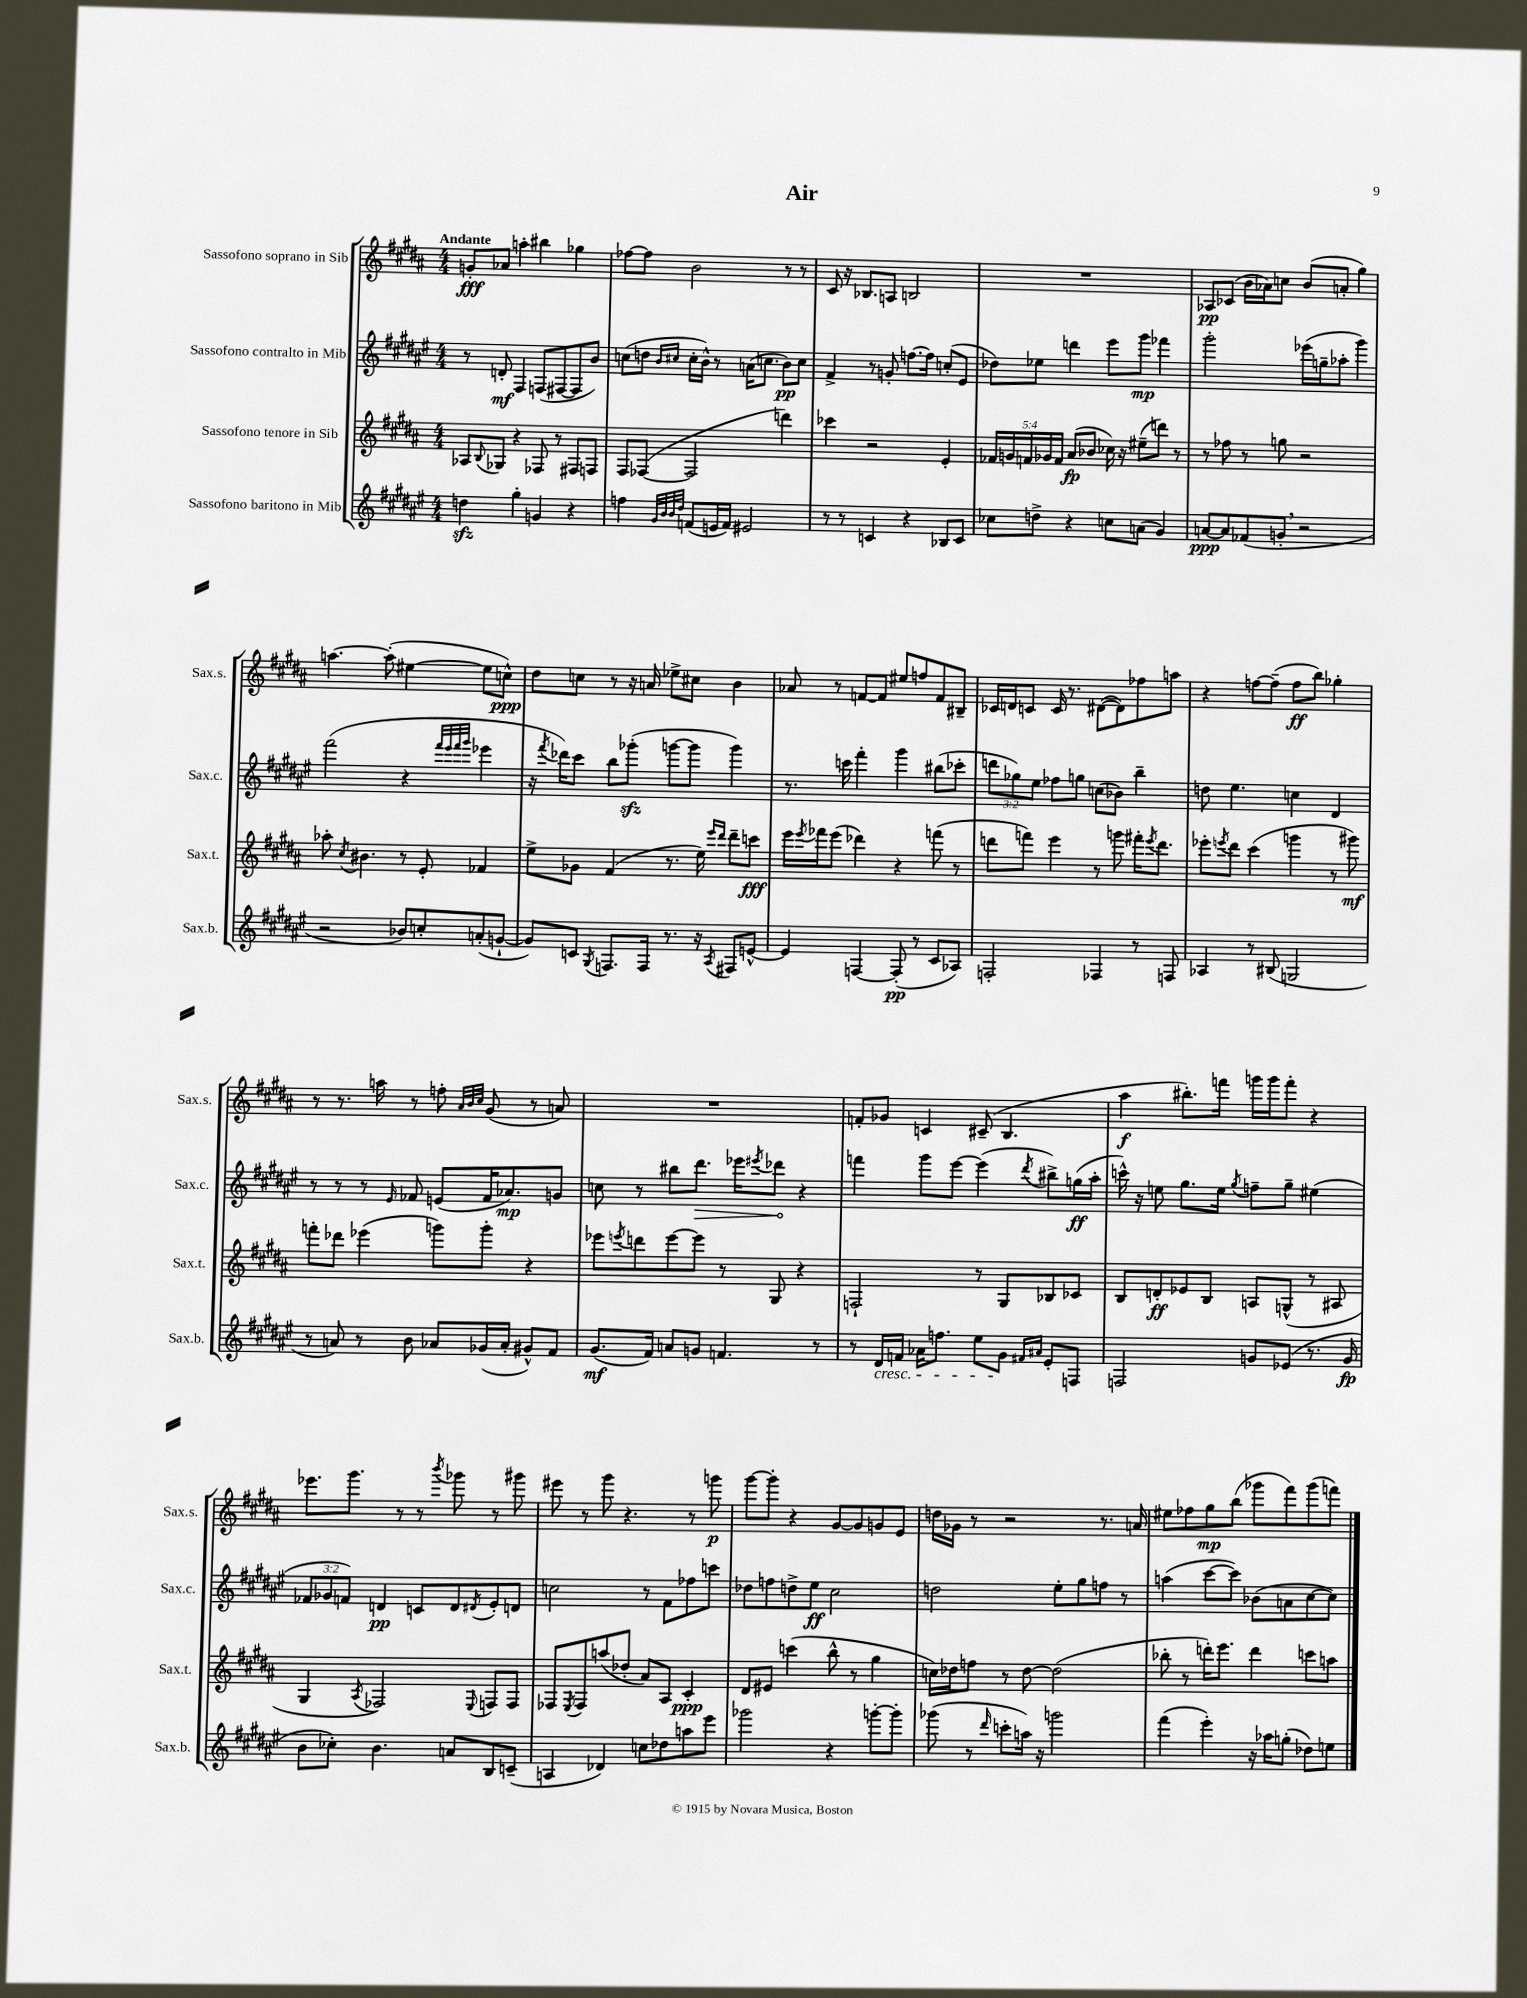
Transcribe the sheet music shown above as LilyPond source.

\header { title = "Air" }
<<
\new StaffGroup <<
\new Staff = "s0" \with { instrumentName = "Sassofono soprano in Sib" shortInstrumentName = "Sax.s." } {
    \clef treble \key b \major \numericTimeSignature \time 4/4 \tempo "Andante"
    g'8-.\fff aes'8 a''4-. bis''4 ges''4 |
    fes''8~ fes''8 b'2 r8 r8 |
    cis'8 r16 bes8. a8 b2 |
    R1 |
    aes8\pp ces'8( b'16 aes'16) c''8 b'8( a'8-. gis''4) |
    a''4.~ a''8-.( eis''4~ eis''8 c''8-^\ppp) |
    dis''8 c''8 r8 r16 a'16 ees''8-> cis''8 b'4 |
    aes'8 r8 f'8~ f'8 eis''8 f''8 f'8 bis8-- |
    ces'16 d'16 c'8 c'16 r8. dis'8~( dis'8) fes''8 a''8 |
    r4 f''8~ f''8--( f''8\ff b''8) ges''4-. |
    r8 r8. a''16 r8 f''8-. \grace { ais'32 b'32 cis''32 } gis'8( r8 a'8) |
    R1 |
    f'8-. ges'8 c'4 cis'8--( b4. |
    ais''4\f bis''8.-.) f'''16 g'''16 g'''16 f'''8-. r4 |
    ees'''8. gis'''8. r8 r8 \acciaccatura { b'''8 } ges'''8 r8 gis'''8 |
    eis'''8 r8 gis'''8 r4. r8 g'''8\p |
    gis'''8~ gis'''8-. r4 gis'8~ gis'8 g'8 e'8 |
    d''16 ges'16 r8 r2 r8. a'16 |
    eis''8 fes''8 gis''8\mp b''8( ges'''8 fis'''8) ges'''8( f'''8) \bar "|." |
}
\new Staff = "s1" \with { instrumentName = "Sassofono contralto in Mib" shortInstrumentName = "Sax.c." } {
    \clef treble \key fis \major \numericTimeSignature \time 4/4 \override Staff.TupletNumber.text = #tuplet-number::calc-fraction-text
    r8 d'8-.\mf fis4 f8( fis8~ fis8 b'8) |
    c''8( d''8 \grace { b'16 cis''16 } cis''16-. b'16-^) r8 a'16( c''8. b'8\pp) c''8 |
    fis'4-> r8 g'8-. f''8.~ f''16 c''8-.( eis'8 |
    des''8) ees''8 d'''4 eis'''8 gis'''8\mp fes'''4 |
    gis'''2-. ees'''16( g''16-- aes''8-. gis'''4) |
    fis'''2( r4 \grace { fis'''32 eis'''32 fis'''32 gis'''32 } ees'''4 |
    r16 \acciaccatura { fis'''8 } des'''16) cis'''8 b''8 ges'''8-.\sfz( g'''8~ g'''8 g'''4) |
    r8. c'''16 fis'''4-. gis'''4 bis''8( ces'''8-. |
    \tuplet 3/2 { d'''8 ges''8) eis''8 } fes''8 g''8 c''8( bes'8) b''4-- |
    d''8 eis''4. c''4 dis'4 |
    r8 r8 r8 \grace { eis'16 } fes'8 e'8( fes'16 aes'8.\mp) g'8 |
    c''8 r8 bis''8 \once \override Hairpin.circled-tip = ##t dis'''8.\> ees'''16 \acciaccatura { eis'''8 } des'''8\! r4 |
    f'''4 gis'''8 eis'''8~ eis'''4( \acciaccatura { dis'''8 } bis''8->) g''16\ff( ais''16-. |
    c'''16-^) r16 e''8 gis''8. e''16 \acciaccatura { gis''8 } f''8-- gis''8-- eis''4( |
    \tuplet 3/2 { fes'8 ges'8 f'8) } d'4\pp c'8 d'8 \acciaccatura { dis'8 } eis'8-. d'8 |
    c''2 r8 fis'8 fes''8 c'''8 |
    des''8 f''8 d''8-> eis''8\ff cis''2 |
    d''2 eis''8-. gis''8 f''8 r8 |
    a''4( cis'''8~ cis'''8) bes'8( a'8 cis''8~ cis''8) \bar "|." |
}
\new Staff = "s2" \with { instrumentName = "Sassofono tenore in Sib" shortInstrumentName = "Sax.t." } {
    \clef treble \key b \major \numericTimeSignature \time 4/4 \override Staff.TupletNumber.text = #tuplet-number::calc-fraction-text
    aes8 \appoggiatura { b8 } ges8 r4 fes8 r8 fis8 f8 |
    fis8 fes8~( fes2 d'''4) |
    ces'''4 r2 e'4-. |
    \tuplet 5/4 { fes'16 g'16 f'16 ges'16 f'16 } ais'8\fp( bes'8 ces''16) r16 eis''8--( d'''8) r8 |
    r8 fes''8 r8 g''8 r2 |
    aes''8-. \acciaccatura { cis''8 } bis'4. r8 e'8-. fes'4 |
    e''8-> ges'8 fis'4( r8. e''16) \grace { e'''16 dis'''16 } dis'''8-- c'''8\fff |
    e'''16 \acciaccatura { e'''8 } fes'''16 e'''8( des'''4) r4 f'''8( r8 |
    d'''8 f'''8) e'''4 r8 g'''8 fis'''16-. \acciaccatura { e'''8 } d'''8. |
    ees'''8-. \acciaccatura { e'''8 } dis'''8 cis'''4( g'''4 r8 gis'''8\mf) |
    f'''8-. des'''8 ees'''4( g'''8) g'''8-. r4 |
    ees'''8 \acciaccatura { e'''8 } d'''8 e'''8~ e'''8 r8 gis8 r4 |
    f2-! r8 gis8 bes8 ces'8 |
    b8 d'8-.\ff ees'8 b8 a8 g8-^( r8 ais8 |
    gis4 \acciaccatura { ais8 } fes2) \appoggiatura { e8 } f8 f8 |
    fes8 \acciaccatura { e8 } fes8 a''8( des''8-. ais'8) ais8 cis'4-.\ppp |
    dis'8 eis'8 c'''4( b''8-^ r8 gis''4 |
    c''16) des''16 f''8 r8 des''8~ des''2( |
    bes''8-. r8 d'''16-.) e'''8. d'''4 c'''8 a''8 \bar "|." |
}
\new Staff = "s3" \with { instrumentName = "Sassofono baritono in Mib" shortInstrumentName = "Sax.b." } {
    \clef treble \key fis \major \numericTimeSignature \time 4/4
    d''4\sfz gis''4-. g'4 r4 |
    f''4 \grace { gis'32 b'32 b'32 dis''32 } f'8( e'16 f'16) eis'2 |
    r8 r8 c'4 r4 bes8 c'8 |
    ces''8 d''8-> r4 c''8 a'8( gis'4) |
    a'8~\ppp a'8 fes'8( g'8-. \breathe r2 |
    r2 bes'8) c''8-. a'8-.( g'8~-! |
    g'8) c'8 \acciaccatura { gis8 } f8. f16 r8. r16 \acciaccatura { ais8 } fis8 e'8~-^ |
    e'4 f4~ f8-.\pp( r8 cis'8 aes8) |
    f2-. fes4 r8 f8 |
    aes4 r8 bis8( g2 |
    r8 a'8) r8 b'8 aes'8 ges'16( aes'16-. gis'8-^) fis'8 |
    gis'8.\mf( fis'16) a'8 g'8 f'4. r8 |
    r8 dis'16\cresc f'16 aes'16 f''8. eis''8 gis'8\! \grace { fis'16 ais'16 } eis'8-. f8 |
    f2 g'8 ees'8( r8. g'16\fp |
    b'8 ces''8-.) b'4. a'8 b8 c'8--( |
    a4 des'4) c''8 des''8 a''8 eis'''8 |
    ges'''2 r4 g'''8~-. g'''8-. |
    ges'''8( r8 \grace { dis'''16 } c'''8-. a''16) r16 g'''2 |
    fis'''4( eis'''4-.) r16 aes''16 g''8-.( des''8) e''8 \bar "|." |
}
>>
>>
\layout { \context { \Score \remove "Bar_number_engraver" } }
